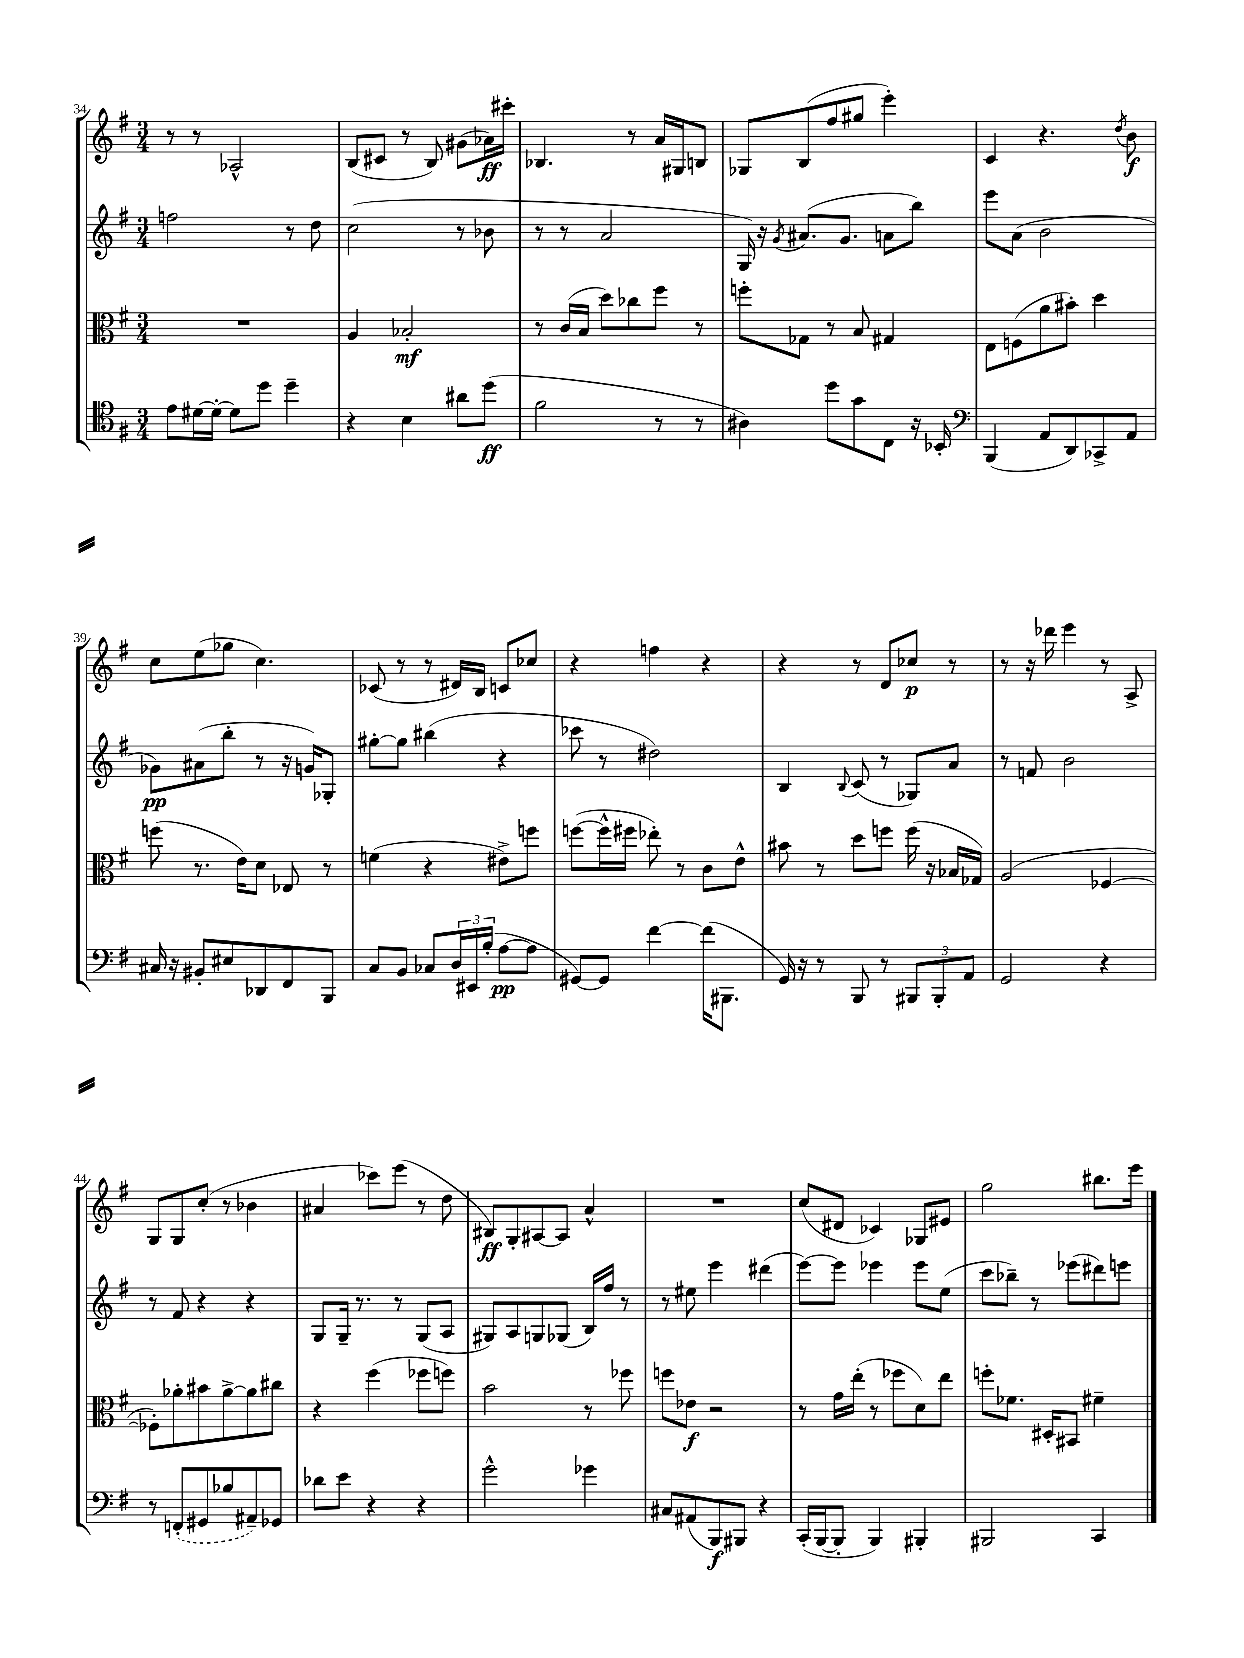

**kern	**kern	**kern	**kern
*staff4	*staff3	*staff2	*staff1
*clefC4	*clefC3	*clefG2	*clefG2
*k[f#]	*k[f#]	*k[f#]	*k[f#]
*M3/4	*M3/4	*M3/4	*M3/4
8e\L	2.r	2ff\	8r
[16d#\L	.	.	8r
16d#'\_JJ	.	.	.
8d#\]L	.	.	2A-^^/
8dd\J	.	.	.
4dd~\	.	8r	.
.	.	8dd\	.
=	=	=	=
4r	4A/	(2cc\	(8B/L
.	.	.	8c#/J
4B\	2B-'/	.	8r
.	.	.	8B/)
8a#\L	.	8r	(8g#\L
(8dd\J	.	8b-\	16a-\L)
.	.	.	16ccc#'\JJ
=	=	=	=
2f#\	8r	8r	4.B-/
.	(16c/LL	8r	.
.	16B/JJ	.	.
.	8dd\L)	2a/	.
.	8cc-\	.	8r
8r	8ff#\J	.	16a/LL
.	.	.	16G#/J
8r	8r	.	8B/J
=	=	=	=
4A#\)	8ff'\L	16G/)	8G-/L
.	.	16r	.
.	.	8qg/	.
.	8G-\J	(8.a#/L	(8B/
8dd\L	8r	.	8ff#/
.	.	8.g/J	.
8g\	8B/	.	8gg#/J
8C\J	4G#/	8a\L	4eee'\)
16r	.	8bb\J)	.
16BB-'/	.	.	.
=	=	=	=
*clefF4	*	*	*
(4BBB/	8E\L	8eee\L	4c/
.	(8F\	(8a\J	.
8AA/L	8a\	2b\	4.r
8DD/)	8b#'\J)	.	.
8CC-^/	4dd\	.	.
.	.	.	8qdd/
8AA/J	.	.	8b\
=	=	=	=
16C#/	(8ff\	8g-\L)	8cc\L
16r	.	.	.
8BB#'/L	8.r	(8a#\	(8ee\
8E#/	.	8bb'\J	8gg-\J
.	16e\LK)	.	.
8DD-/	8d\J	8r	4.cc\)
8FF#/	8E-/	16r	.
.	.	16g/LK)	.
8BBB/J	8r	8G-'/J	.
=	=	=	=
8C/L	(4f\	[8gg#'\L	(8c-/
8BB/J	.	8gg#\]J	8r
8C-/L	4r	(4bb#\	8r
24D/L	.	.	16d#/LL)
24EE#/	.	.	.
.	.	.	16B/JJ
(24B'/JJ	.	.	.
[8A\L	8e#^\L)	4r	8c/L
8A\]J	8ff\J	.	8cc-/J
=	=	=	=
[8GG#/L)	([8ff\L	8ccc-\	4r
8GG#/]J	16ff^^\]L	8r	.
.	16ff#\JJ	.	.
[4f#\	8ee-'\)	2dd#\)	4ff\
.	8r	.	.
(16f#\]LK	8c\L	.	4r
8.BBB#\J	.	.	.
.	8e^^\J	.	.
=	=	=	=
16GG/)	8b#\	4B/	4r
16r	.	.	.
8r	8r	.	.
.	.	8qqB/	.
8BBB/	8dd\L	(8c/	8r
8r	8ff\J	8r	8d/L
12BBB#/L	(16ff\	8G-/L)	8cc-/J
.	16r	.	.
12BBB#'/	.	.	.
.	16B-/LL	8a/J	8r
12AA/J	.	.	.
.	16G-/JJ)	.	.
=	=	=	=
2GG/	(2A/	8r	8r
.	.	8f/	16r
.	.	.	16ddd-\
.	.	2b\	4eee\
4r	[4F-/	.	8r
.	.	.	8A^/
=	=	=	=
8r	8F-'\]L)	8r	8G/L
(8FF'/L	8a-'\	8f#/	8G/
8GG#/	8b#\	4r	(8cc'/J
8B-/	[8a-^\	.	8r
8AA#~/)	8a-\]	4r	4b-\
8GG-/J	8cc#\J	.	.
=	=	=	=
8d-\L	4r	8G/L	4a#/
8e\J	.	16G~/Jk	.
.	.	8.r	.
4r	(4ff#\	.	8ccc-\L)
.	.	8r	(8eee\J
4r	8ff-\L	(8G/L	8r
.	8ff\J)	8A/J	8dd\
=	=	=	=
2g^^\	2b\	8G#/L)	8B#/L)
.	.	8A/	8G'/
.	.	8G/	[8A#/
.	.	(8G-/J	8A#/]J
4g-\	8r	16B/LL)	4a^^/
.	.	16ff#/JJ	.
.	8ff-\	8r	.
=	=	=	=
8C#/L	8ff\L	8r	2.r
(8AA#/	8e-\J	8ee#\	.
8BBB/)	2r	4eee\	.
8BBB#/J	.	.	.
4r	.	(4ddd#\	.
=	=	=	=
(16CC'/LL	8r	[8eee\L)	(8cc/L
[16BBB/J	.	.	.
8BBB'/]J	16g\LL	8eee\]J	8d#/J
.	(16ee'\JJ	.	.
4BBB/)	8r	4eee-\	4c-/)
.	8ff-\L	.	.
4BBB#'/	8d\)	8eee-\L	8G-/L
.	8ee\J	(8ee\J	8e#/J
=	=	=	=
2BBB#/	8ff'\L	8ccc\L	2gg\
.	8.f-\J	8bb-~\J)	.
.	.	8r	.
.	16D#'/LK	.	.
.	8BB#/J	(8eee-\L	.
4CC/	4f#~\	8ddd#\)	8.bb#\L
.	.	8eee\J	.
.	.	.	16eee\Jk
==	==	==	==
*-	*-	*-	*-
